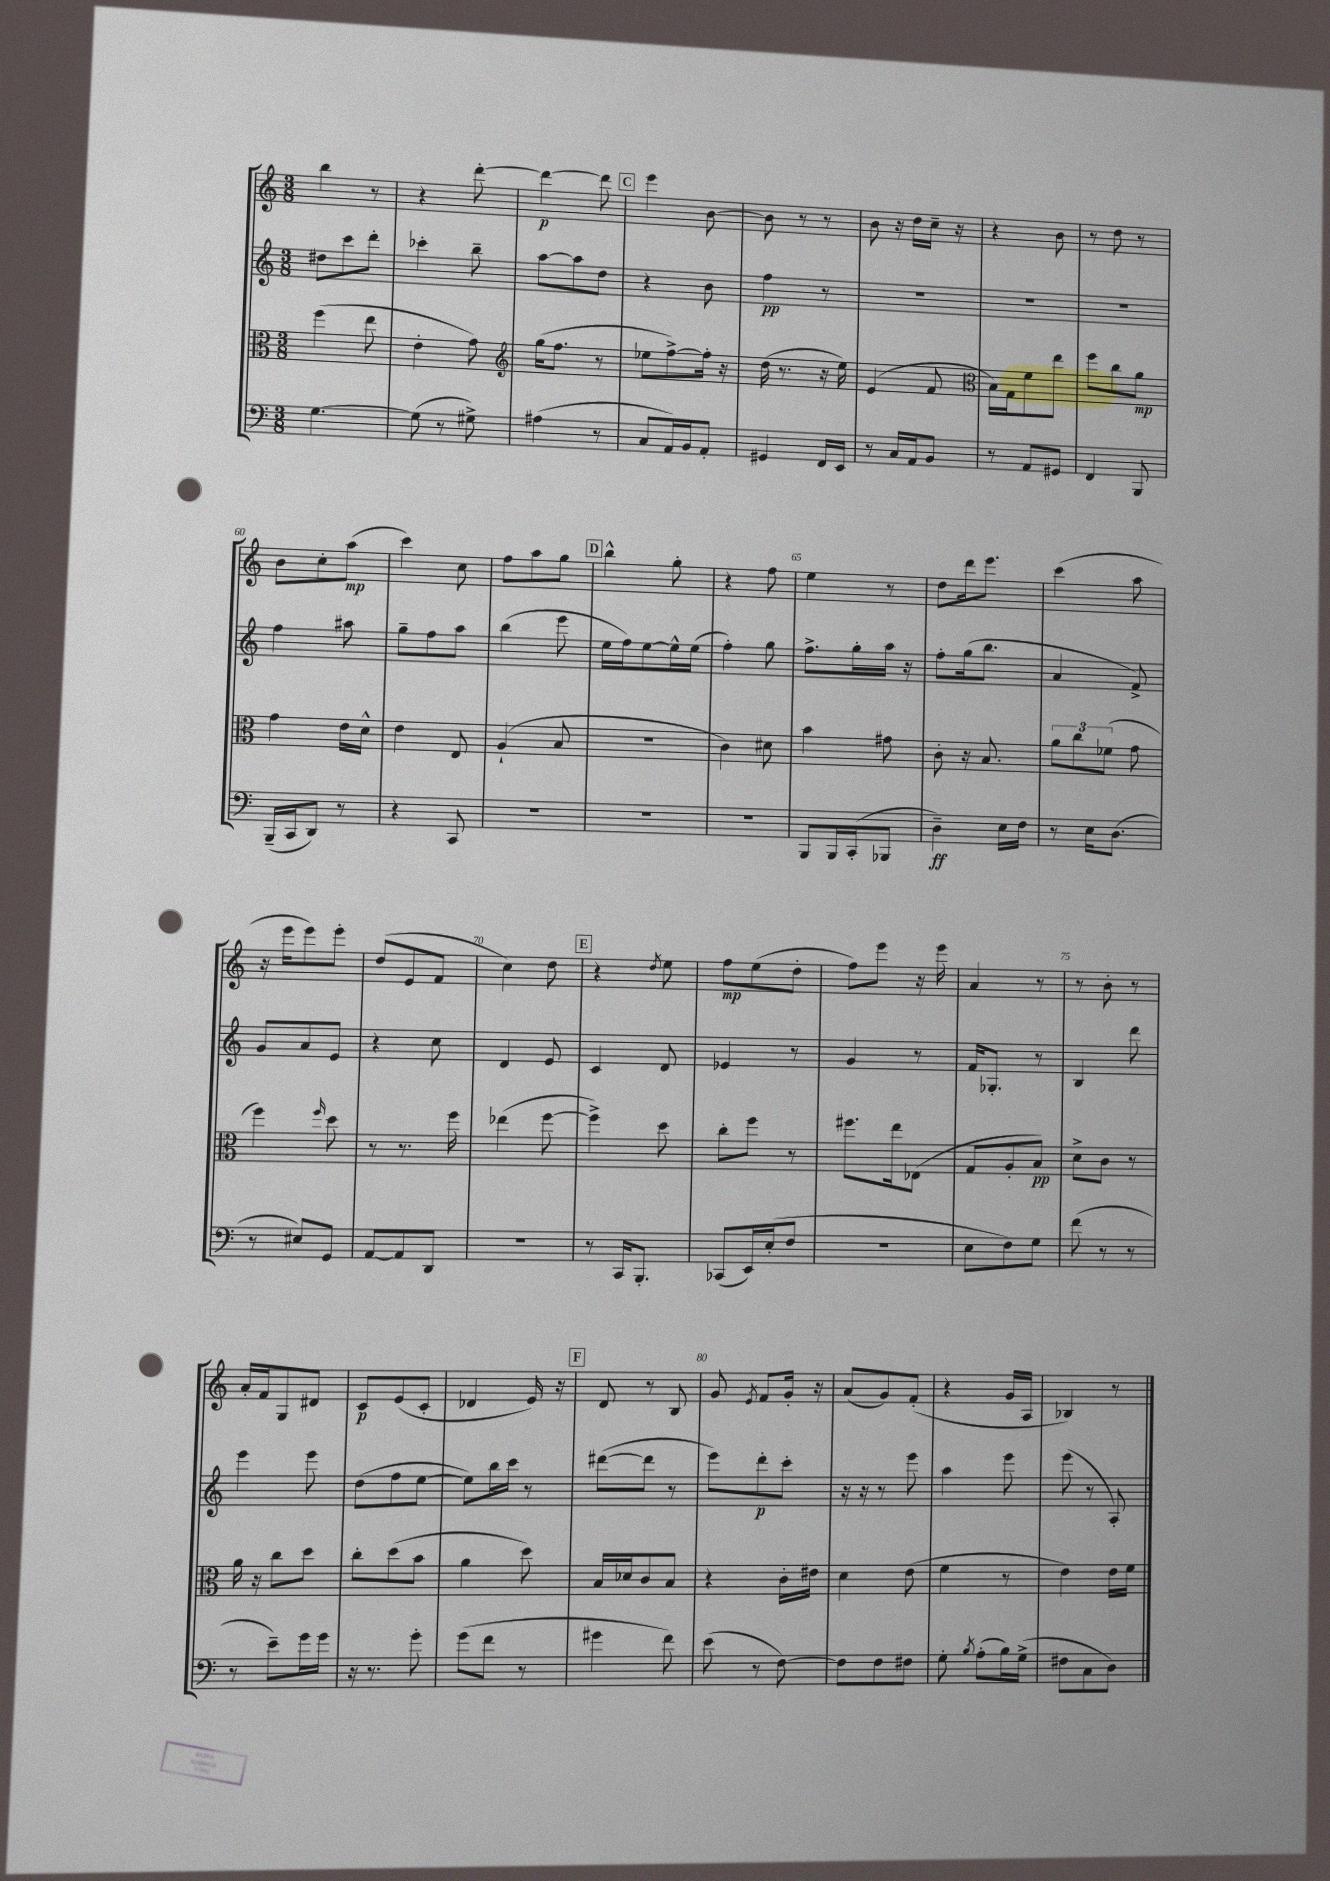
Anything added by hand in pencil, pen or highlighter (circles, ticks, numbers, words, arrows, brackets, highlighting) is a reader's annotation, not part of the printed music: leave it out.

**kern	**dynam	**kern	**dynam	**kern	**dynam	**kern	**dynam
*part4	*part4	*part3	*part3	*part2	*part2	*part1	*part1
*staff4	*staff4	*staff3	*staff3	*staff2	*staff2	*staff1	*staff1
*clefF4	*	*clefC3	*	*clefG2	*	*clefG2	*
*k[]	*	*k[]	*	*k[]	*	*k[]	*
*M3/8	*	*M3/8	*	*M3/8	*	*M3/8	*
=52	=52	=52	=52	=52	=52	=52	=52
[4.G\	.	(4ff\	.	8dd#X\L	.	4bb\	.
.	.	.	.	8ccc\	.	.	.
.	.	8ee\	.	8ddd'\J	.	8r	.
=53	=53	=53	=53	=53	=53	=53	=53
(8G\]	.	4e'\	.	4ccc-X'\	.	4r	.
8r	.	.	.	.	.	.	.
8G#X^\)	.	8g\)	.	8bb~\	.	[8ddd'\	.
=54	=54	=54	=54	=54	=54	=54	=54
*	*	*clefG2	*	*	*	*	*
(4A#X\	.	(16gg\KL	.	[8aa\L	.	4ddd\_	p
.	.	8.ff\J	.	.	.	.	.
.	.	.	.	8aa\]	.	.	.
8r	.	8r	.	8dd\J	.	8ddd\]	.
!!LO:REH:place=s1:t=C
=55	=55	=55	=55	=55	=55	=55	=55
8C/L	.	8ee-X\L	.	4r	.	4eee\	.
16AA/L)	.	[8ff^\)	.	.	.	.	.
16BB/J	.	.	.	.	.	.	.
8AA'/J	.	16ff'\Jk]	.	8b\	.	[8b\	.
.	.	16r	.	.	.	.	.
=56	=56	=56	=56	=56	=56	=56	=56
4GG#X/	.	(16dd\	.	4ff\	pp	8b\]	.
.	.	8.r	.	.	.	.	.
.	.	.	.	.	.	8r	.
16FF/LL	.	16r	.	8r	.	8r	.
16EE/JJ	.	16ee\)	.	.	.	.	.
=57	=57	=57	=57	=57	=57	=57	=57
8r	.	(4e/	.	4.r	.	8b\	.
16C/LL	.	.	.	.	.	16r	.
16AA/J	.	.	.	.	.	16dd\LL	.
8BB/J	.	8f/	.	.	.	16cc~\JJ	.
.	.	.	.	.	.	16r	.
=58	=58	=58	=58	=58	=58	=58	=58
*	*	*clefC3	*	*	*	*	*
8r	.	16B\LL)	.	4.r	.	4r	.
.	.	16G\J	.	.	.	.	.
8AA/L	.	8f\	.	.	.	.	.
8GG#X/J	.	8ee\J	.	.	.	8b\	.
=59	=59	=59	=59	=59	=59	=59	=59
4FF/	.	8ff\L	.	4.r	.	8r	.
.	.	8cc\	.	.	.	8dd\	.
8BBB/	.	8a\J	mp	.	.	8r	.
!!LO:LB:g=z
=60	=60	=60	=60	=60	=60	=60	=60
(16BBB~/LL	.	4g\	.	4ff\	.	8b\L	.
16CC/J	.	.	.	.	.	.	.
8DD/J)	.	.	.	.	.	8cc'\	.
8r	.	16e\LL	.	8aa#X\	.	(8aa\J	mp
.	.	16d^^\JJ	.	.	.	.	.
=61	=61	=61	=61	=61	=61	=61	=61
4r	.	4e\	.	8gg~\L	.	4ccc\)	.
.	.	.	.	8ff\	.	.	.
8CC/	.	8E/	.	8aa\J	.	8cc\	.
=62	=62	=62	=62	=62	=62	=62	=62
4.r	.	(4A`/	.	(4bb\	.	8ff\L	.
.	.	.	.	.	.	8aa\	.
.	.	8B/	.	8eee\	.	8gg\J	.
!!LO:REH:place=s1:t=D
=63	=63	=63	=63	=63	=63	=63	=63
4.r	.	4.r	.	16ee\LL	.	4bb^^\	.
.	.	.	.	16ff\J)	.	.	.
.	.	.	.	[8ee\	.	.	.
.	.	.	.	16ee^^\L]	.	8gg'\	.
.	.	.	.	(16ee\JJ	.	.	.
=64	=64	=64	=64	=64	=64	=64	=64
4.r	.	4c\)	.	4ff'\)	.	4r	.
.	.	8d#X\	.	8gg\	.	8ff\	.
=65	=65	=65	=65	=65	=65	=65	=65
8BBB/L	.	4b\	.	8.ff^\L	.	4ee\	.
16BBB/L	.	.	.	.	.	.	.
(16CC'/J	.	.	.	16gg'\L	.	.	.
8BBB-X/J	.	8g#X\	.	16aa\JJ	.	8r	.
.	.	.	.	16r	.	.	.
=66	=66	=66	=66	=66	=66	=66	=66
4D~\)	ff	8c'\	.	8ff'\L	.	8dd\L	.
.	.	16r	.	(16gg\k	.	16ddd\k	.
.	.	8.B/	.	8.bb\J	.	8.eee\J	.
16E\LL	.	.	.	.	.	.	.
16F\JJ	.	.	.	.	.	.	.
=67	=67	=67	=67	=67	=67	=67	=67
8r	.	12a\L	.	4a/	.	(4ccc\	.
.	.	12cc\	.	.	.	.	.
16E\KL	.	.	.	.	.	.	.
.	.	(12f-X\J	.	.	.	.	.
(8.D\J	.	.	.	.	.	.	.
.	.	8g\	.	8f^/)	.	8aa\	.
!!LO:LB:g=z
=68	=68	=68	=68	=68	=68	=68	=68
8r	.	4ff\)	.	8g/L	.	16r	.
.	.	.	.	.	.	16eee\KL	.
8E#X/L)	.	.	.	8a/	.	8eee\)	.
.	.	16qqff/	.	.	.	.	.
8GG/J	.	8dd\	.	8e/J	.	8eee'\J	.
=69	=69	=69	=69	=69	=69	=69	=69
[8AA/L	.	8r	.	4r	.	(8dd/L	.
8AA/]	.	8.r	.	.	.	8e/	.
8DD/J	.	.	.	8cc\	.	8f/J	.
.	.	16ff\	.	.	.	.	.
=70	=70	=70	=70	=70	=70	=70	=70
4.r	.	(4ee-X\	.	4d/	.	4cc\)	.
.	.	[8ff\	.	8e/	.	8dd\	.
!!LO:REH:place=s1:t=E
=71	=71	=71	=71	=71	=71	=71	=71
8r	.	4ff^\])	.	4c/	.	4r	.
16CC/KL	.	.	.	.	.	.	.
8.BBB'/J	.	.	.	.	.	.	.
.	.	.	.	.	.	8qdd/	.
.	.	8dd\	.	8d/	.	8ee\	.
=72	=72	=72	=72	=72	=72	=72	=72
(8CC-X/L	.	8cc'\L	.	4e-X/	.	8ff\L	mp
16EE/L)	.	8ff\J	.	.	.	(8ee\	.
(16E'/J	.	.	.	.	.	.	.
8F/J	.	8r	.	8r	.	8dd'\J	.
=73	=73	=73	=73	=73	=73	=73	=73
4.r	.	8.ff#X\L	.	4g/	.	8ff\L)	.
.	.	.	.	.	.	8eee\J	.
.	.	16ee\k	.	.	.	.	.
.	.	(8E-X\J	.	8r	.	16r	.
.	.	.	.	.	.	16eee\	.
=74	=74	=74	=74	=74	=74	=74	=74
8E\L	.	8G/L	.	16f/KL	.	4a/	.
.	.	.	.	8.G-X'/J	.	.	.
8F\)	.	8A'/	.	.	.	.	.
8G\J	.	8B/J)	pp	8r	.	8r	.
=75	=75	=75	=75	=75	=75	=75	=75
(8f\	.	8d^\L	.	4B/	.	8r	.
8r	.	8c\J	.	.	.	8b'\	.
8r	.	8r	.	8ddd\	.	8r	.
!!LO:LB:g=z
=76	=76	=76	=76	=76	=76	=76	=76
8r	.	16a\	.	4eee\	.	16a'/LL	.
.	.	16r	.	.	.	16f/J	.
8e~\L)	.	8cc\L	.	.	.	8G/	.
16g\L	.	8dd\J	.	8eee\	.	8d#X/J	.
16g\JJ	.	.	.	.	.	.	.
=77	=77	=77	=77	=77	=77	=77	=77
16r	.	8cc'\L	.	(8dd\L	.	8c/L	p
8.r	.	.	.	.	.	.	.
.	.	(8dd\	.	8ff\	.	(8e/	.
8g'\	.	8b\J	.	[8ee\J	.	8c'/J	.
=78	=78	=78	=78	=78	=78	=78	=78
(8g\L	.	4a\	.	8ee\L])	.	4d-X/	.
8f\J	.	.	.	16bb\L	.	.	.
.	.	.	.	16ccc\JJ	.	.	.
8r	.	8dd\)	.	8r	.	16e/)	.
.	.	.	.	.	.	16r	.
!!LO:REH:place=s1:t=F
=79	=79	=79	=79	=79	=79	=79	=79
4g#X\	.	16B/LL	.	([8ddd#X\L	.	8d/	.
.	.	16d-X/J	.	.	.	.	.
.	.	8c/	.	8ddd#\J]	.	8r	.
8f\)	.	8B/J	.	8r	.	8B/	.
=80	=80	=80	=80	=80	=80	=80	=80
(8e\	.	4r	.	8eee\L)	.	8g/	.
.	.	.	.	.	.	8qe/	.
8r	.	.	.	8ddd'\	p	8f/L	.
[8F\)	.	16c'\LL	.	8ccc'\J	.	16g'/Jk	.
.	.	16e#X\JJ	.	.	.	16r	.
=81	=81	=81	=81	=81	=81	=81	=81
8F\L]	.	4d\	.	16r	.	(8a/L	.
.	.	.	.	16r	.	.	.
8F\	.	.	.	8r	.	8g/)	.
8F#X\J	.	(8e\	.	8eee\	.	(8f'/J	.
=82	=82	=82	=82	=82	=82	=82	=82
8G'\	.	4f\	.	4aa\	.	4r	.
8qB/	.	.	.	.	.	.	.
(8A'\L	.	.	.	.	.	.	.
16B\L)	.	8r	.	8eee\	.	16g/LL	.
(16G^\JJ	.	.	.	.	.	16A/JJ	.
=83	=83	=83	=83	=83	=83	=83	=83
8F#X\L	.	4e\)	.	(8eee\	.	4B-X/)	.
8C\	.	.	.	8r	.	.	.
8D\J)	.	16e\LL	.	8A'/)	.	8r	.
.	.	16f\JJ	.	.	.	.	.
==	==	==	==	==	==	==	==
*-	*-	*-	*-	*-	*-	*-	*-
